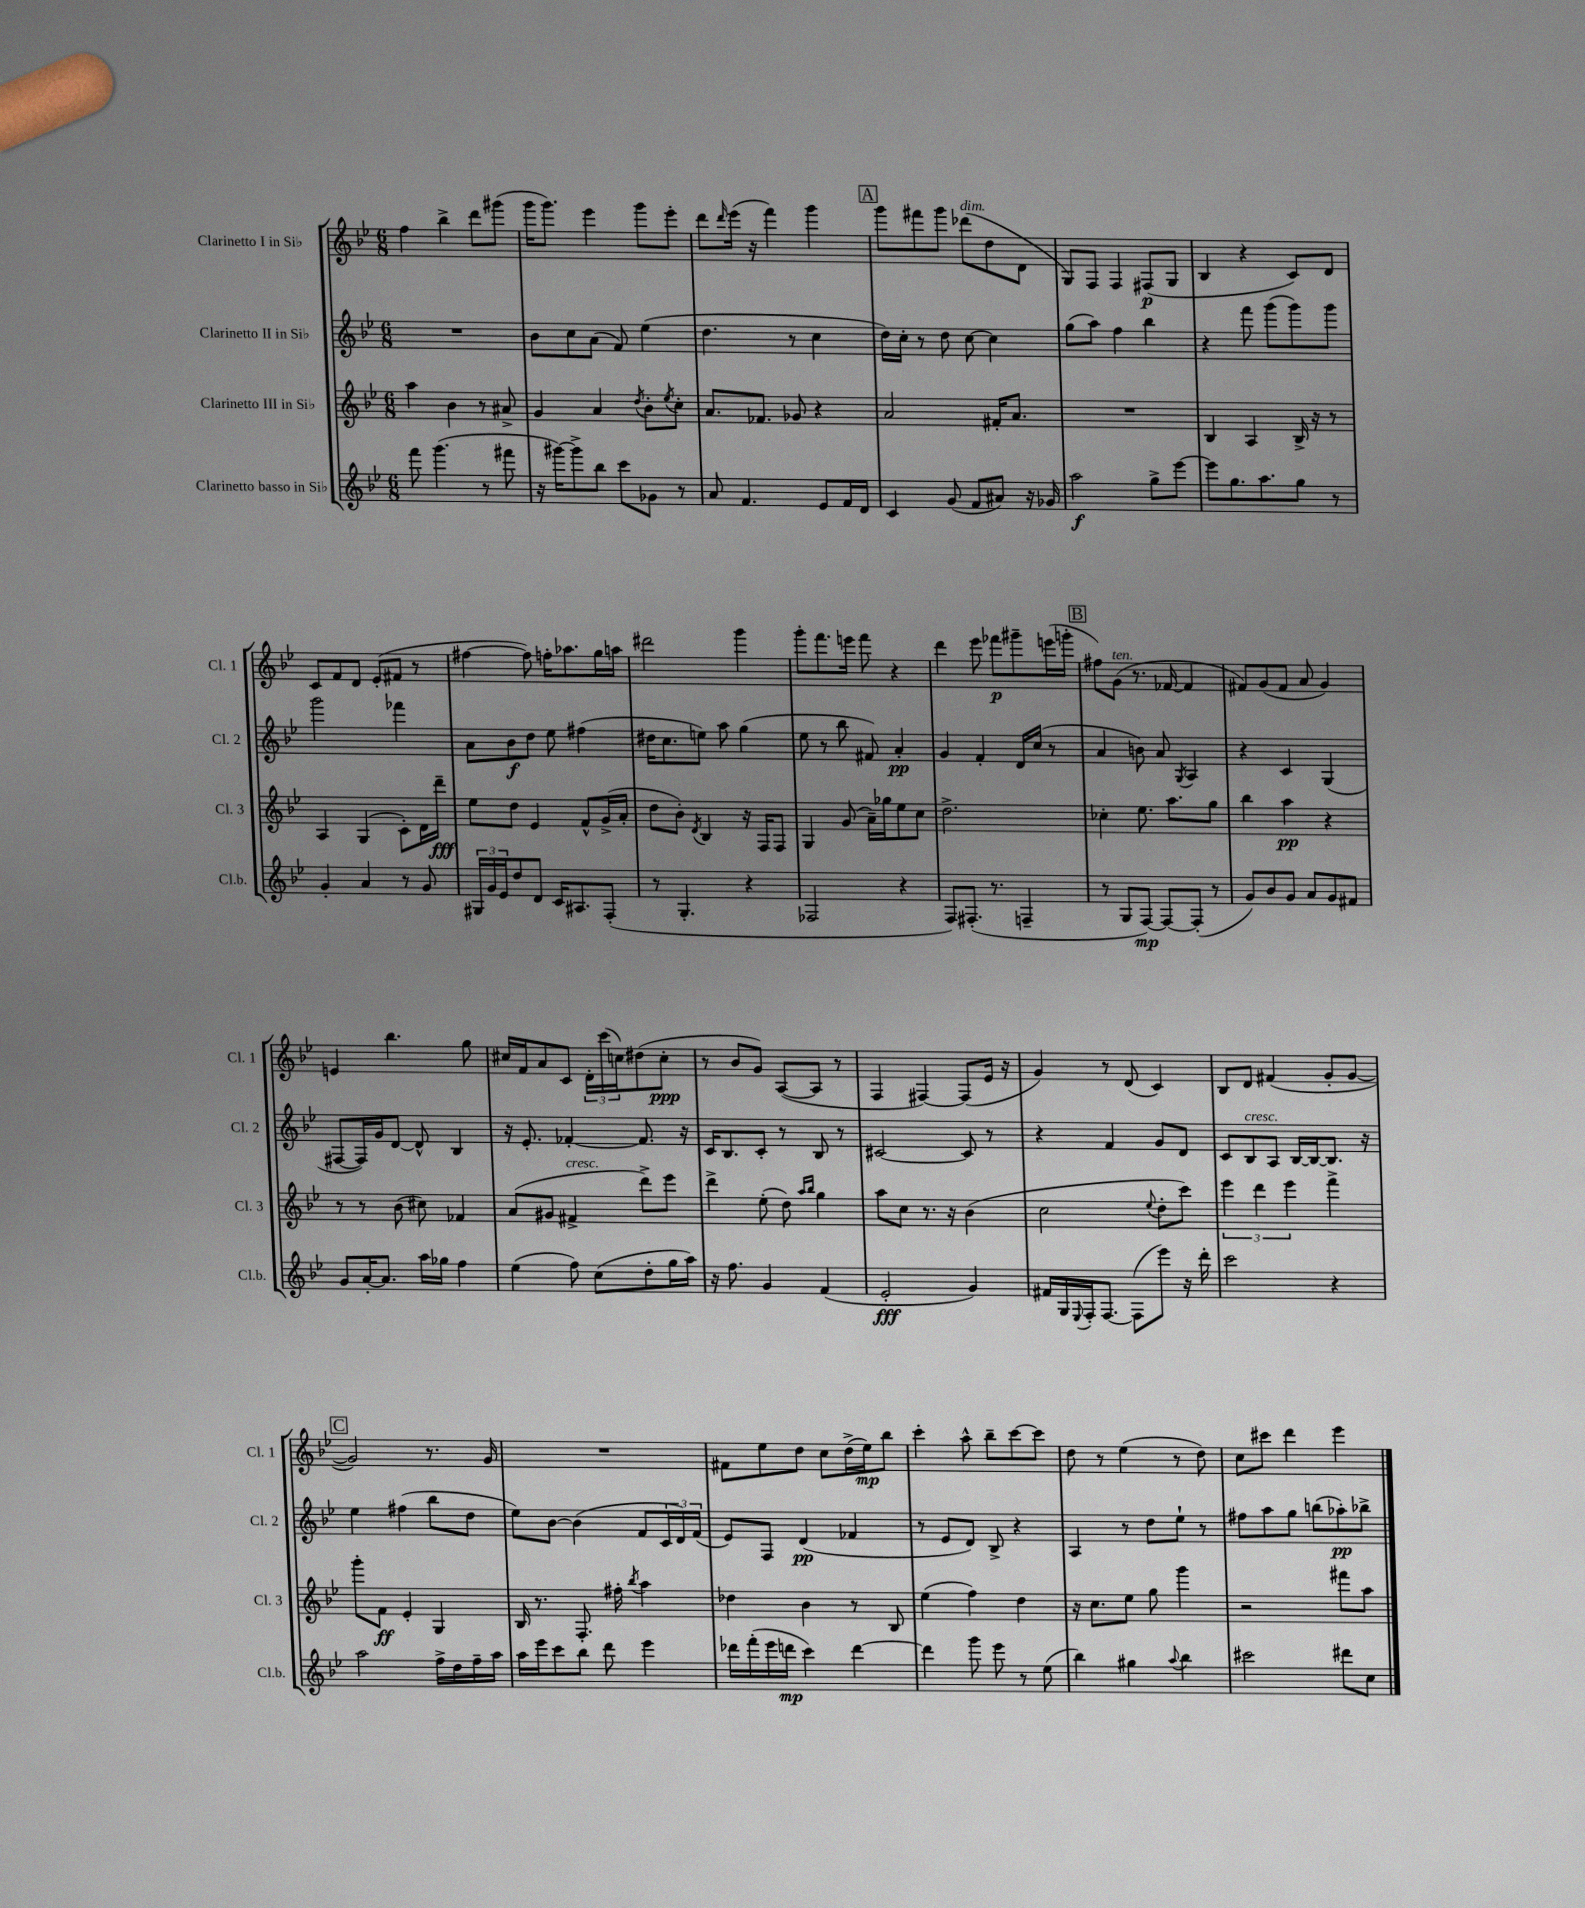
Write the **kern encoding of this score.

**kern	**kern	**kern	**kern
*staff4	*staff3	*staff2	*staff1
*clefG2	*clefG2	*clefG2	*clefG2
*k[b-e-]	*k[b-e-]	*k[b-e-]	*k[b-e-]
*M6/8	*M6/8	*M6/8	*M6/8
8fff	4aa	2.r	4ff
(4.ggg	.	.	.
.	4b-	.	4bb-^
8r	8r	.	8ddd
8fff#	8a#^	.	(8ggg#
=	=	=	=
16r	4g	8b-	16ggg
[16ggg#)	.	.	8.ggg)
8ggg#^]	.	8cc	.
8bb-	4a	(8a	4eee-
8ccc	.	8f)	.
.	8qdd	.	.
8g-	8b-'	(4ee-	8ggg
.	8qee-	.	.
8r	8cc'	.	8eee-'
=	=	=	=
8a	8.a	4.dd	8ddd
.	.	.	16qqddd
4.f	.	.	(16eee-
.	8.f-	.	16r
.	.	.	4fff)
.	8g-	8r	.
8e-	4r	4cc	4ggg
16f	.	.	.
16d	.	.	.
=	=	=	=
4c	2a	16dd)	8ggg
.	.	16cc'	.
.	.	8r	8fff#
(8g	.	8dd	8ggg
8f	.	[8cc	(8ddd-
8a#)	16f#'	4cc]	8dd
.	8.a	.	.
16r	.	.	8d
16g-	.	.	.
=	=	=	=
2aa	2.r	(8gg	8G)
.	.	8aa)	8F
.	.	4ff	4F
8gg^	.	4bb-	(8F#
[8eee-	.	.	8G
=	=	=	=
8eee-]	4B-	4r	4B-
8.gg	.	.	.
.	4A	8fff	4r
8.aa	.	.	.
.	.	(8ggg	.
8gg	16B-^	8ggg)	8c)
.	16r	.	.
8r	8r	8ggg	8d
=	=	=	=
4g'	4A	2ggg	8c
.	.	.	8f
4a	(4G	.	8d
.	.	.	(8e-'
8r	8c')	4fff-	8f#
8g	16d	.	8r
.	16ddd~	.	.
=	=	=	=
24G#	8ee-	8a	[4ff#
24g	.	.	.
24e-	.	.	.
8dd	8dd	8b-	.
8d	4e-	8dd	8ff#])
16c	.	8ee-	16ff'
8.A#	.	.	8.aa-
.	8f^^	(4ff#	.
(8F'	(16g^	.	16gg
.	16a'	.	16aa
=	=	=	=
8r	8dd	16dd#	2ddd#
.	.	8.cc	.
4.G'	8b-')	.	.
.	8qd	.	.
.	4B-	8ee)	.
.	.	8aa	.
4r	16r	(4gg	4ggg
.	16F	.	.
.	8F	.	.
=	=	=	=
2F-	4G	8ee-	8ggg'
.	.	8r	8.fff
.	(8g	8bb-	.
.	.	.	16eee
.	16a~)	8f#)	8fff
.	16gg-	.	.
4r	8ee-	4a'	4r
.	8cc	.	.
=	=	=	=
8F)	2.dd^	4g	4ddd
(8.F#'	.	.	.
.	.	4f'	8eee-
8.r	.	.	.
.	.	.	8fff-
4F~	.	16d	8ggg#~
.	.	(16cc	.
.	.	8r	(16eee
.	.	.	16ggg'
=	=	=	=
8r	4cc-'	4a	8ff#)
8G	.	.	(8g
[8F)	8.ee-	8b)	8.r
8F_	.	8a	.
.	8.aa	.	[16f-
.	.	8qG	.
(8F']	.	4A	4f-]
8r	8gg	.	.
=	=	=	=
8g)	4bb-	4r	8f#)
8b-	.	.	(8g
8g	4aa	4c	8f#
8a	.	.	8a
8g	4r	(4G	4g)
8f#	.	.	.
=	=	=	=
8g	8r	[8F#	4e
[16a'	8r	16F#])	.
8.a]	.	16g	.
.	(8b-	[8d	4.bb-
16aa	8cc#)	8d^^]	.
16gg-	.	.	.
4ff	4f-	4B-	.
.	.	.	8gg
=	=	=	=
(4ee-	(8a	16r	16cc#
.	.	8.e-'	16f
.	8g#	.	8a
8ff)	4f#^	[4f-'	8c
(8cc	.	.	24d'
.	.	.	(24ccc
.	.	.	24cc)
8dd'	8ddd^)	8.f-]	(8dd#
16gg	8eee-	.	8cc'
16aa)	.	16r	.
=	=	=	=
16r	4ddd^	16c	8r
8.ff	.	8.B-	.
.	.	.	8b-
4g	(8ee-'	8c'	8g)
.	8dd)	8r	([8A
.	16qqaa	.	.
.	16qqbb-	.	.
(4f	4gg	8B-	8A]
.	.	8r	8r
=	=	=	=
2e-'	8aa	[2c#	4F
.	8cc	.	.
.	8.r	.	[4F#)
.	16r	.	.
4g)	(4b-	8c#]	(8F#]
.	.	8r	16e-
.	.	.	16r
=	=	=	=
16f#	2cc	4r	4g)
16G	.	.	.
8qqE-	.	.	.
16F'	.	.	.
[8.F	.	.	.
.	.	4f	8r
(8F]	.	.	(8d
.	8qqee-	.	.
8eee-)	8dd'	8g	4c)
16r	8ccc)	8d	.
16ddd'	.	.	.
=	=	=	=
2ccc	6eee-	8c	8B-
.	.	8B-	8d
.	6ddd	.	.
.	.	8A	(4f#
.	6eee-	.	.
.	.	[16B-	.
.	.	16B-_	.
4r	4fff^	8.B-]	8g'
.	.	.	[8g
.	.	16r	.
=	=	=	=
2aa	8ggg'	4ee-	2g])
.	8f	.	.
.	4e-'	(4ff#	.
16ff^	4G	8bb-	8.r
16dd	.	.	.
16ff~	.	8dd	.
16aa	.	.	16g
=	=	=	=
16aa	16B-	8ee-)	2.r
16eee-	8.r	.	.
8ccc	.	[8b-	.
8bb-	8.F'	(4b-]	.
8ddd	.	.	.
.	16ff#'	.	.
.	8qbb-	.	.
4eee-	4aa	8f	.
.	.	24c	.
.	.	24d)	.
.	.	(24f	.
=	=	=	=
16ddd-	4dd-	8e-)	8f#
(16fff'	.	.	.
16eee-	.	8F	8ee-
16ddd	.	.	.
4ccc)	4b-	(4d	8dd
.	.	.	8cc
[4ddd	8r	4f-	(16dd^
.	.	.	16ee-)
.	8B-	.	8bb-
=	=	=	=
4ddd]	(4ee-	8r	4ccc'
.	.	8e-	.
8ggg	4ff)	8d)	8aa^^
8eee-	.	8B-^	8bb-~
8r	4dd	4r	[8ccc
(8ee-	.	.	8ccc]
=	=	=	=
4bb-)	16r	4A	8dd
.	8.cc	.	.
.	.	.	8r
4gg#	8ee-	8r	(4ee-
.	8gg	8dd	.
8qqaa	.	.	.
4bb-	4ggg	8ee-`	8r
.	.	8r	8dd)
=	=	=	=
2ccc#	2r	8ff#	8cc
.	.	8aa	8ccc#
.	.	8gg	4ddd
.	.	(8bb	.
8ddd#	8fff#	8aa-')	4eee-
8cc	8aa	8bb-^	.
==	==	==	==
*-	*-	*-	*-
